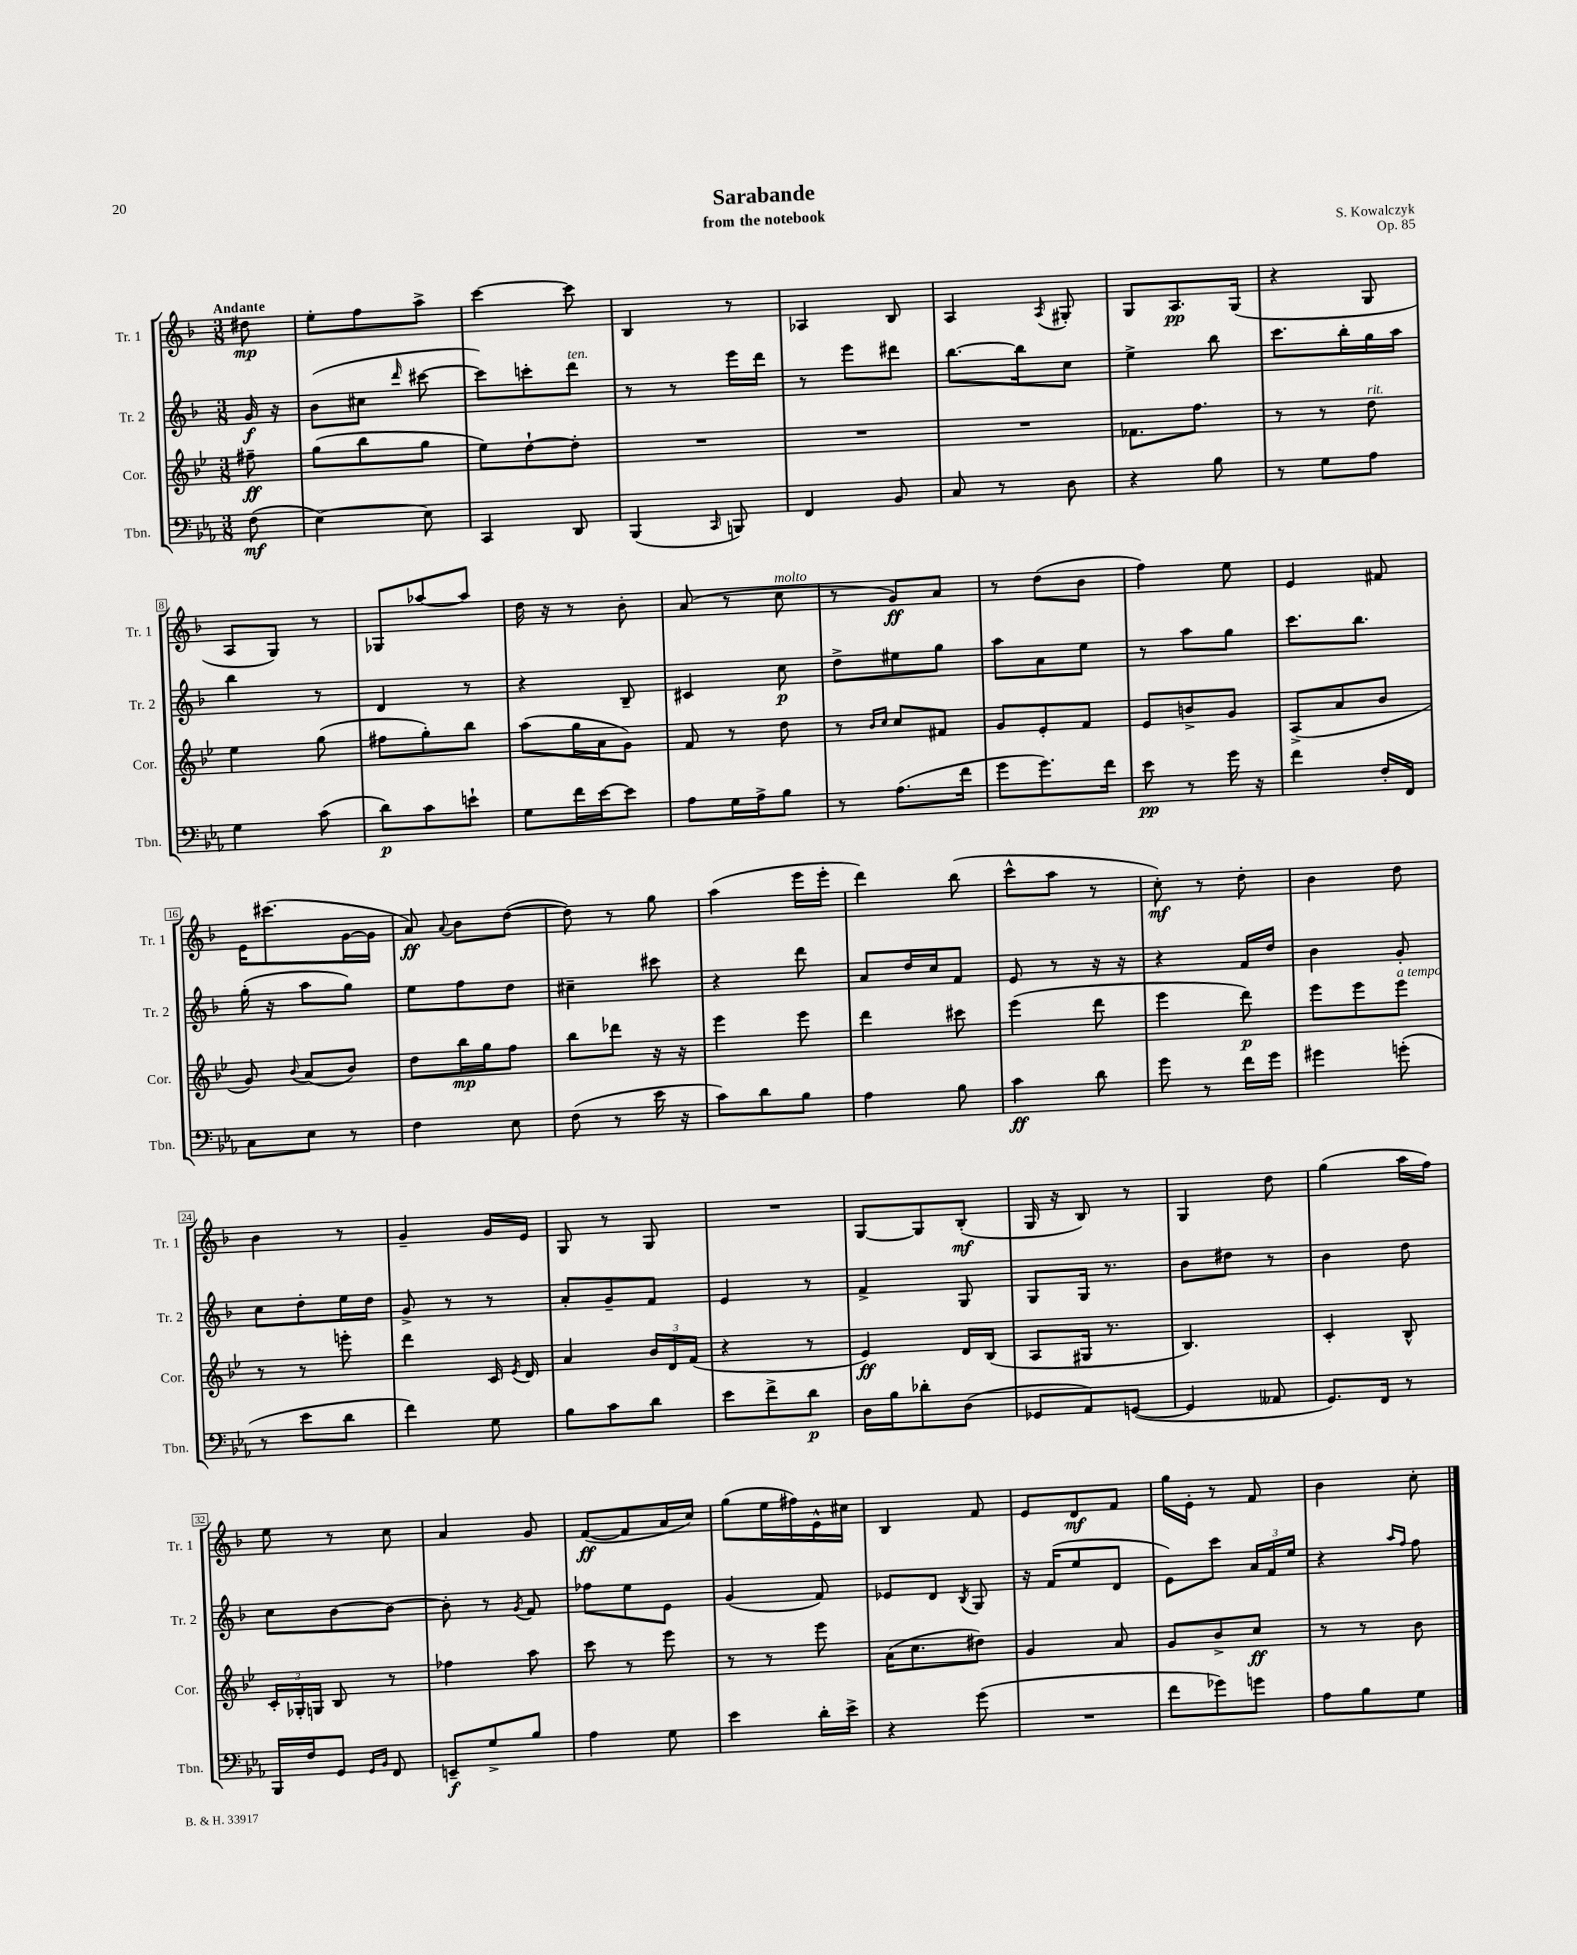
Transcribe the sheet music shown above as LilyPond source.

\header { title = "Sarabande" composer = "S. Kowalczyk" subtitle = "from the notebook" opus = "Op. 85" }
<<
\new StaffGroup <<
\new Staff = "s0" \with { instrumentName = "Tr. 1" shortInstrumentName = "Tr. 1" } {
    \clef treble \key f \major \numericTimeSignature \time 3/8 \partial 8 \tempo "Andante"
    \autoBeamOff dis''8\mp |
    e''8[-. f''8 a''8]-> |
    c'''4~ c'''8 |
    bes4 r8 |
    aes4 bes8 |
    a4 \acciaccatura { a8 } gis8-. |
    g8[ a8.\pp g16]( |
    r4 g8 |
    a8[ g8]) r8 |
    ges8[ aes''8~ aes''8] |
    d''16 r16 r8 bes'8-. |
    a'8( r8 c''8^\markup { \italic "molto" } |
    r8 g'8[\ff) a'8] |
    r8 d''8[( bes'8] |
    f''4) e''8 |
    e'4 fis'8 |
    e'16[ cis'''8.( g'16~ g'16] |
    a'8\ff) \appoggiatura { a'8 } bes'8[ d''8]~( |
    d''8) r8 g''8 |
    a''4( e'''16[ e'''16]-. |
    d'''4) bes''8( |
    c'''8[-^ a''8] r8 |
    c''8-.\mf) r8 d''8-. |
    bes'4 d''8 |
    bes'4 r8 |
    g'4-- g'16[ e'16] |
    g8 r8 g8 |
    R4. |
    g8[~ g8 bes8]-.\mf( |
    g16 r16 bes8) r8 |
    g4 d''8 |
    g''4( a''16[ f''16]) |
    e''8 r8 c''8 |
    a'4 g'8 |
    f'8[~\ff( f'8 a'16 c''16]) |
    g''8[( e''16 fis''16) e'16-^ cis''16] |
    bes4 f'8 |
    e'8[ d'8\mf f'8] |
    g''16[ e'16]-. r8 f'8 |
    bes'4 c''8-. \bar "|." |
}
\new Staff = "s1" \with { instrumentName = "Tr. 2" shortInstrumentName = "Tr. 2" } {
    \clef treble \key f \major \numericTimeSignature \time 3/8 \partial 8
    \autoBeamOff g'16\f r16 |
    bes'8[( cis''8] \grace { d'''16 } cis'''8~ |
    cis'''8[) c'''8-. d'''8]^\markup { \italic "ten." } |
    r8 r8 e'''16[ d'''16] |
    r8 e'''8[ dis'''8] |
    bes''8.[~ bes''16 c''8] |
    e''4-> bes''8 |
    c'''8.[ bes''16-. g''16 a''16] |
    bes''4 r8 |
    d'4 r8 |
    r4 bes8-- |
    cis'4 c''8\p |
    d''8[-> eis''8 g''8] |
    a''8[ a'8 e''8] |
    r8 a''8[ g''8] |
    c'''8.[ bes''8.] |
    g''16-.( r16 a''8[ g''8]) |
    e''8[ f''8 d''8] |
    cis''4-- cis'''8 |
    r4 d'''8 |
    a'8[ d''16 c''16 f'8] |
    e'8 r8 r16 r16 |
    r4 f'16[ d''16] |
    bes'4 g'8-. |
    c''8[ d''8-. e''16 d''16] |
    g'8-> r8 r8 |
    a'8[-. g'8-- f'8] |
    e'4 r8 |
    f'4-> g8 |
    g8[ g16] r8. |
    bes'8[ dis''8] r8 |
    bes'4 d''8 |
    c''8[ bes'8~ bes'8]~ |
    bes'8-. r8 \acciaccatura { g'8 } f'8 |
    fes''8[ e''8 e'8] |
    g'4( f'8) |
    ees'8[ d'8] \acciaccatura { bes8 } g8 |
    r16 f'16[( e''8 d'8] |
    e'8[) c'''8] \tuplet 3/2 { a'16[ f'16 e''16] } |
    r4 \grace { a''16[ f''16] } f''8 \bar "|." |
}
\new Staff = "s2" \with { instrumentName = "Cor." shortInstrumentName = "Cor." } {
    \clef treble \key bes \major \numericTimeSignature \time 3/8 \partial 8
    \autoBeamOff fis''8--\ff |
    g''8[( bes''8 g''8] |
    ees''8[) d''8~-! d''8]-. |
    R4. |
    R4. |
    R4. |
    fes'8.[ f''8.] |
    r8 r8 d''8^\markup { \italic "rit." } |
    ees''4 g''8( |
    fis''8[ g''8-.) bes''8] |
    a''8[( g''16 a'16 g'8]) |
    f'8 r8 d''8 |
    r8 \grace { bes'16[ c''16] } c''8[ fis'8] |
    g'8[ ees'8-. f'8] |
    ees'8[ b'8-> g'8] |
    a8[->( a'8 bes'8] |
    g'8) \appoggiatura { bes'8 } a'8[( bes'8]) |
    d''8[ bes''16\mp g''16 f''8] |
    bes''8[ des'''8] r16 r16 |
    ees'''4 ees'''8 |
    d'''4 cis'''8 |
    ees'''4( d'''8 |
    ees'''4 d'''8\p) |
    ees'''8[ ees'''8 ees'''8]^\markup { \italic "a tempo" } |
    r8 r8 e'''8-. |
    d'''4 c'16 \acciaccatura { ees'8 } d'16 |
    a'4 \tuplet 3/2 { bes'16[ d'16 f'16]( } |
    r4 r8 |
    ees'4\ff) d'16[ bes16]( |
    a8[ gis16] r8. |
    bes4.) |
    c'4-. bes8-^ |
    \tuplet 3/2 { c'16[-. ges16-. g16] } bes8 r8 |
    fes''4 a''8 |
    c'''8 r8 ees'''8 |
    r8 r8 ees'''8 |
    a'16[( c''8. dis''8]) |
    g'4 a'8 |
    g'8[ bes'8-> c''8]\ff |
    r8 r8 bes'8 \bar "|." |
}
\new Staff = "s3" \with { instrumentName = "Tbn." shortInstrumentName = "Tbn." } {
    \clef bass \key ees \major \numericTimeSignature \time 3/8 \partial 8
    \autoBeamOff f8\mf( |
    ees4~) ees8 |
    c,4 d,8 |
    bes,,4( \grace { c,16 } b,,8) |
    f,4 bes,8 |
    c8 r8 d8 |
    r4 bes8 |
    r8 g8[ aes8] |
    g4 c'8( |
    d'8[\p) c'8 e'8]-! |
    g8[ f'16 ees'16~ ees'8] |
    aes8[ g16 aes16-> bes8] |
    r8 aes8.[( f'16] |
    g'8[ g'8.) f'16] |
    ees'8\pp r8 g'16 r16 |
    f'4 f16[-. f,16] |
    c8[ ees8] r8 |
    f4 ees8 |
    f8( r8 ees'16 r16 |
    c'8[) d'8 bes8] |
    aes4 bes8 |
    c'4\ff d'8 |
    g'8 r8 f'16[ g'16] |
    gis'4 g'8-.( |
    r8 ees'8[ d'8] |
    f'4) g8 |
    bes8[ c'8 d'8] |
    ees'8[ f'8-> d'8]\p |
    d16[ bes16 des'8-. d8]( |
    ges,8[ aes,8) g,8]~( |
    g,4 aeses,8 |
    g,8.[) f,16] r8 |
    bes,,16[ f16 g,8] \grace { g,16[ bes,16] } f,8 |
    e,8[--\f g8-> bes8] |
    aes4 g8 |
    ees'4 d'16[-. ees'16]-> |
    r4 g'8( |
    R4. |
    f'8[ ges'8) g'8] |
    aes8[ bes8 g8] \bar "|." |
}
>>
>>
\layout { \context { \Score \override BarNumber.stencil = #(make-stencil-boxer 0.1 0.3 ly:text-interface::print) } }
